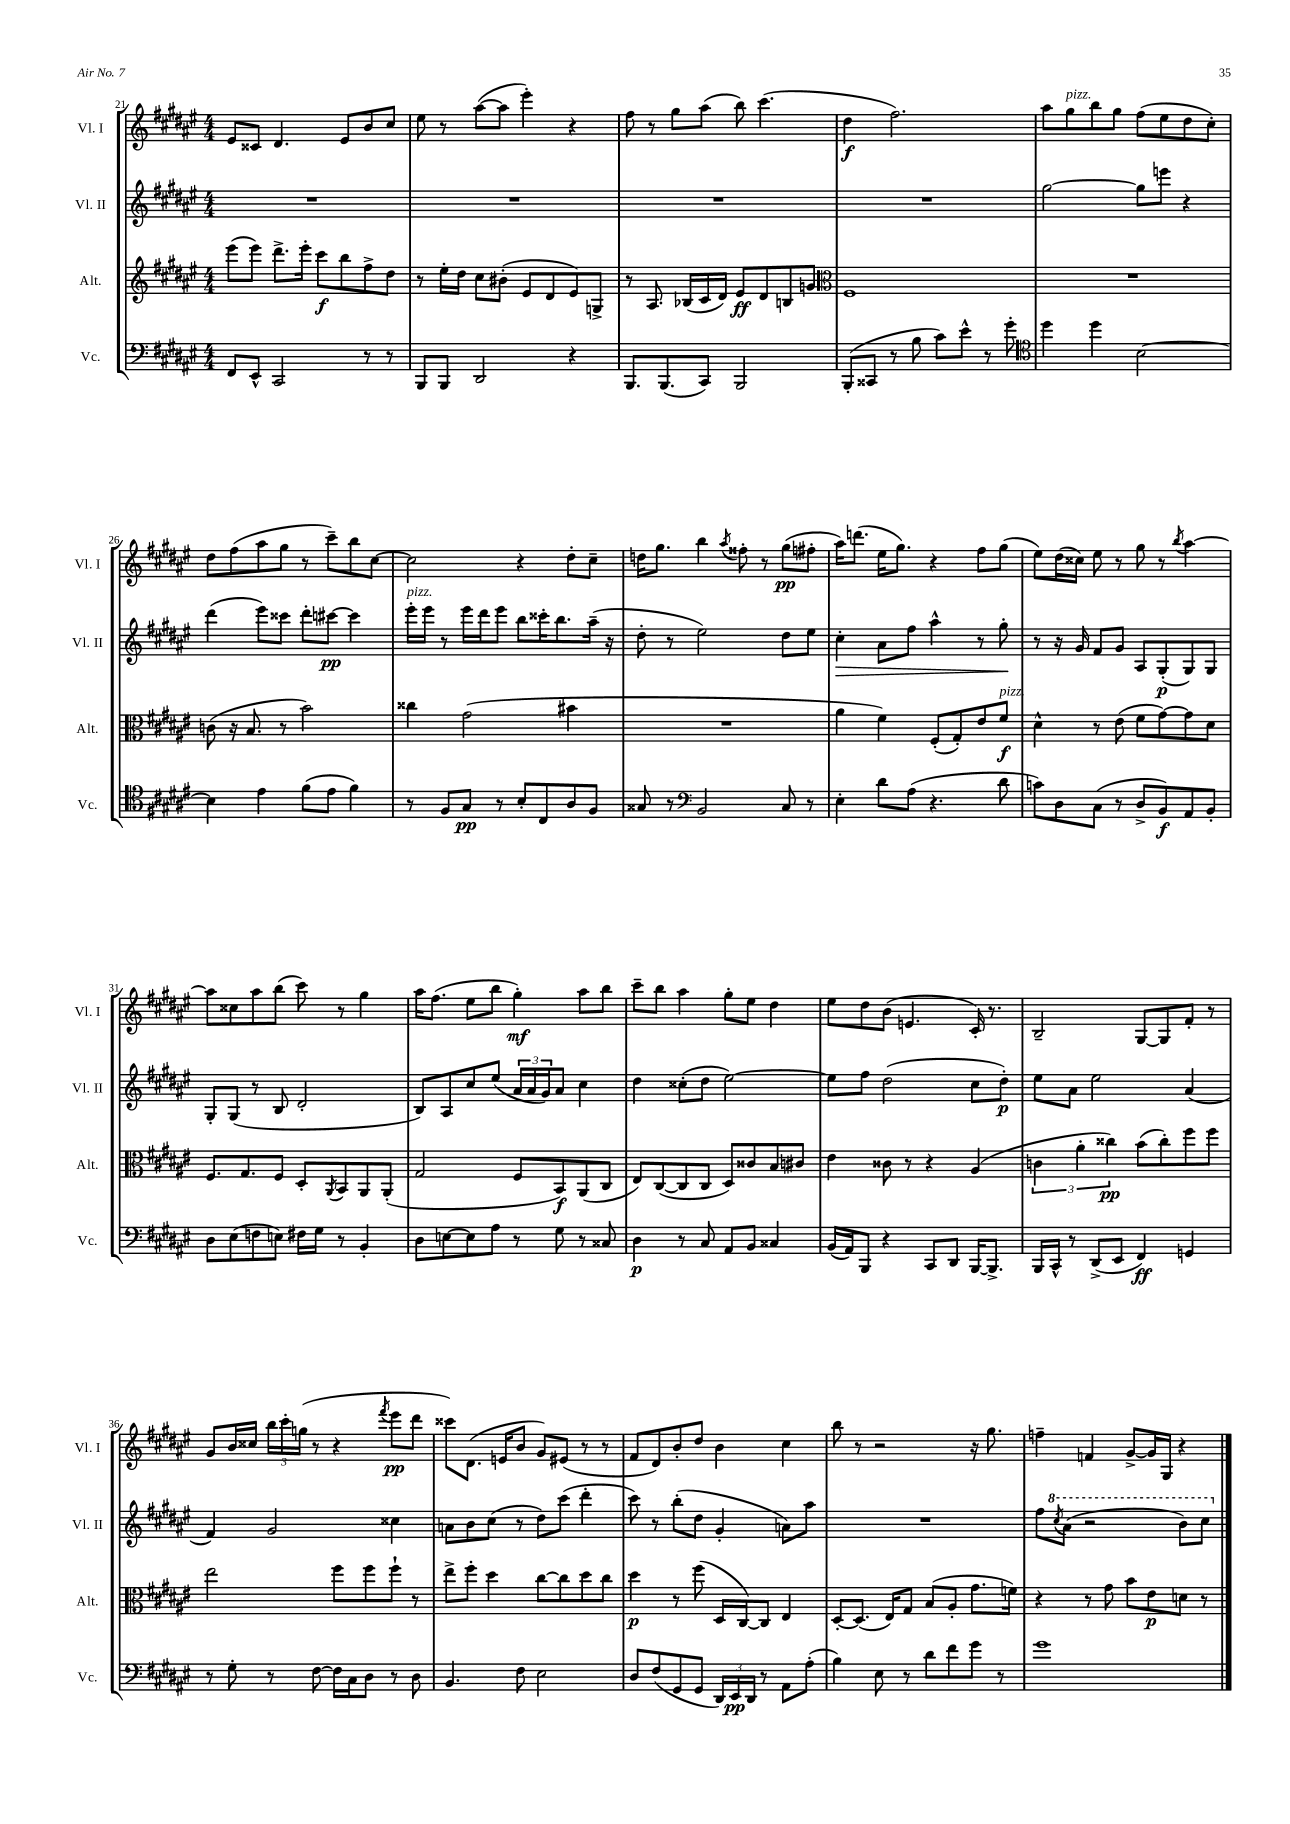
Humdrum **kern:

**kern	**kern	**kern	**kern
*staff4	*staff3	*staff2	*staff1
*clefF4	*clefG2	*clefG2	*clefG2
*k[f#c#g#d#a#e#]	*k[f#c#g#d#a#e#]	*k[f#c#g#d#a#e#]	*k[f#c#g#d#a#e#]
*M4/4	*M4/4	*M4/4	*M4/4
8FF#	(8eee#	1r	8e#
8EE#^^	8eee#)	.	8c##
2CC#	8.ddd#^	.	4.d#
.	16eee#'	.	.
.	8ccc#	.	.
.	8bb	.	8e#
8r	8ff#^	.	8b
8r	8dd#	.	8cc#
=	=	=	=
8BBB	8r	1r	8ee#
8BBB	16ee#'	.	8r
.	16dd#	.	.
2DD#	8cc#	.	([8aa#
.	(8b#'	.	8aa#]
.	8e#	.	4eee#')
.	8d#	.	.
4r	8e#)	.	4r
.	8G^	.	.
=	=	=	=
8.BBB	8r	1r	8ff#
.	8.A#	.	8r
(8.BBB	.	.	.
.	.	.	8gg#
.	(16B-	.	.
8CC#)	16c#	.	(8aa#
.	16d#)	.	.
2BBB	8e#	.	8bb)
.	8d#	.	(4.ccc#
.	8B	.	.
.	8g	.	.
=	=	=	=
*	*clefC3	*	*
(8BBB'	1F#	1r	4dd#
8CC##	.	.	.
8r	.	.	2.ff#)
8B	.	.	.
8c#)	.	.	.
8e#^^	.	.	.
8r	.	.	.
8g#'	.	.	.
=	=	=	=
*clefC4	*	*	*
4dd#	1r	[2gg#	8aa#
.	.	.	8gg#
4dd#	.	.	8bb
.	.	.	8gg#
[2B	.	8gg#]	(8ff#
.	.	8eee	8ee#
.	.	4r	8dd#
.	.	.	8cc#')
=	=	=	=
4B]	(8c	(4ddd#	8dd#
.	16r	.	(8ff#
.	8.B	.	.
4e#	.	8eee#)	8aa#
.	8r	8ccc##	8gg#
(8f#	2b)	8ddd#'	8r
8e#	.	[8ccc#	8ccc#~)
4f#)	.	4ccc#]	8bb
.	.	.	[8cc#
=	=	=	=
8r	4cc##	16eee#'	2cc#]
.	.	16eee#	.
8F#	.	8r	.
8G#	(2g#	16eee#	.
.	.	16ddd#	.
8r	.	8eee#	.
8B'	.	8bb	4r
8C#	.	16ccc##'	.
.	.	8.bb	.
8A#	4b#	.	8dd#'
8F#	.	(16aa#~	8cc#~
.	.	16r	.
=	=	=	=
8G##	1r	8dd#'	16dd
.	.	.	8.gg#
8r	.	8r	.
*clefF4	*	*	*
2BB	.	2ee#)	4bb
.	.	.	8qaa#
.	.	.	8ff##'
.	.	.	8r
8C#	.	8dd#	(8gg#
8r	.	8ee#	8ff#'
=	=	=	=
4E#'	4a#	4cc#'	16aa#)
.	.	.	(8.ddd
8d#	4f#)	8a#	16ee#
.	.	.	8.gg#)
(8A#	.	8ff#	.
4.r	(8F#'	4aa#^^	4r
.	8G#')	.	.
.	8e#	8r	8ff#
8d#	8f#	8gg#'	(8gg#
=	=	=	=
8c)	4d#^^	8r	8ee#)
8D#	.	16r	(16dd#
.	.	16g#	16cc##)
(8C#	8r	8f#	8ee#
8r	(8e#	8g#	8r
8D#^	8f#	8A#	8gg#
8BB)	[8g#)	(8G#'	8r
.	.	.	8qbb
8AA#	8g#]	8G#)	[4aa#
8BB'	8d#	8G#	.
=	=	=	=
8D#	8.F#	8G#'	8aa#]
(8E#	.	(8G#	8cc##
.	8.G#	.	.
8F	.	8r	8aa#
8E)	8F#	8B	(8bb
16F#	8D#'	2d#'	8ccc#)
16G#	.	.	.
.	8qAA#	.	.
8r	8BB	.	8r
4BB'	8AA#	.	4gg#
.	(8AA#'	.	.
=	=	=	=
8D#	2G#	8B)	16aa#
.	.	.	(8.ff#
[8E	.	8A#	.
8E]	.	8cc#	8ee#
8A#	.	(8ee#	8bb
8r	8F#	24a#	4gg#')
.	.	24a#	.
.	.	24g#)	.
8G#	8BB)	8a#	.
8r	(8AA#	4cc#	8aa#
8C##	8C#	.	8bb
=	=	=	=
4D#	8E#)	4dd#	8ccc#~
.	([8C#	.	8bb
8r	8C#]	(8cc##'	4aa#
8C#	8C#	8dd#	.
8AA#	8D#)	[2ee#)	8gg#'
8BB	8c##	.	8ee#
4C##	8B	.	4dd#
.	8c#	.	.
=	=	=	=
(16BB	4e#	8ee#]	8ee#
16AA#)	.	.	.
8BBB	.	8ff#	8dd#
4r	8c##	(2dd#	(8b
.	8r	.	4.e
8CC#	4r	.	.
8DD#	.	.	.
[16BBB	(4A#	8cc#	16c#')
8.BBB^]	.	.	8.r
.	.	8dd#')	.
=	=	=	=
16BBB	6c	8ee#	2B~
16CC#^^	.	.	.
8r	.	8a#	.
.	6a#'	.	.
(8DD#^	.	2ee#	.
.	6cc##)	.	.
8EE#	.	.	.
4FF#)	(8b	.	[8G#
.	8cc##')	.	8G#]
4GG	8ff#	(4a#	8f#'
.	8ff#	.	8r
=	=	=	=
8r	2ee#	4f#)	8g#
8G#'	.	.	16b
.	.	.	16cc##
8r	.	2g#	24bb
.	.	.	24ccc#'
.	.	.	(24gg
[8F#	.	.	8r
16F#]	8ff#	.	4r
16C#	.	.	.
8D#	8ff#	.	.
.	.	.	8qfff#
8r	8ff#`	4cc##	8eee#
8D#	8r	.	8ddd#
=	=	=	=
4.BB	8ee#^	8a	8ccc##)
.	8ff#'	8b	(8.d#
.	4dd#	(8cc#	.
.	.	.	16e
8F#	.	8r	8b
2E#	[8cc#	8dd#)	8g#)
.	8cc#]	(8ccc#	(8e#
.	8dd#	4ddd#'	8r
.	8cc#	.	8r
=	=	=	=
8D#	4dd#	8ccc#)	8f#
(8F#	.	8r	8d#)
8GG#	8r	(8bb'	8b'
8GG#	(8ff#	8dd#	8dd#
24DD#)	16D#	4g#'	4b
24EE#	.	.	.
.	[16C#)	.	.
24DD#	.	.	.
8r	8C#]	.	.
8AA#	4E#	8a)	4cc#
(8A#'	.	8aa#	.
=	=	=	=
4B)	[8D#'	1r	8bb
.	(8.D#]	.	8r
8E#	.	.	2r
.	16E#)	.	.
8r	8G#	.	.
8d#	(8B	.	.
8f#	8A#'	.	.
8g#	8.g#	.	16r
.	.	.	8.gg#
8r	.	.	.
.	16f)	.	.
=	=	=	=
1g#	4r	8ff#	4ff~
.	.	8qccc#	.
.	.	(8aa#	.
.	8r	2r	4f
.	8g#	.	.
.	8b	.	[8g#^
.	8e#	.	16g#]
.	.	.	16G#
.	8d	8bb)	4r
.	8r	8ccc#	.
==	==	==	==
*-	*-	*-	*-
